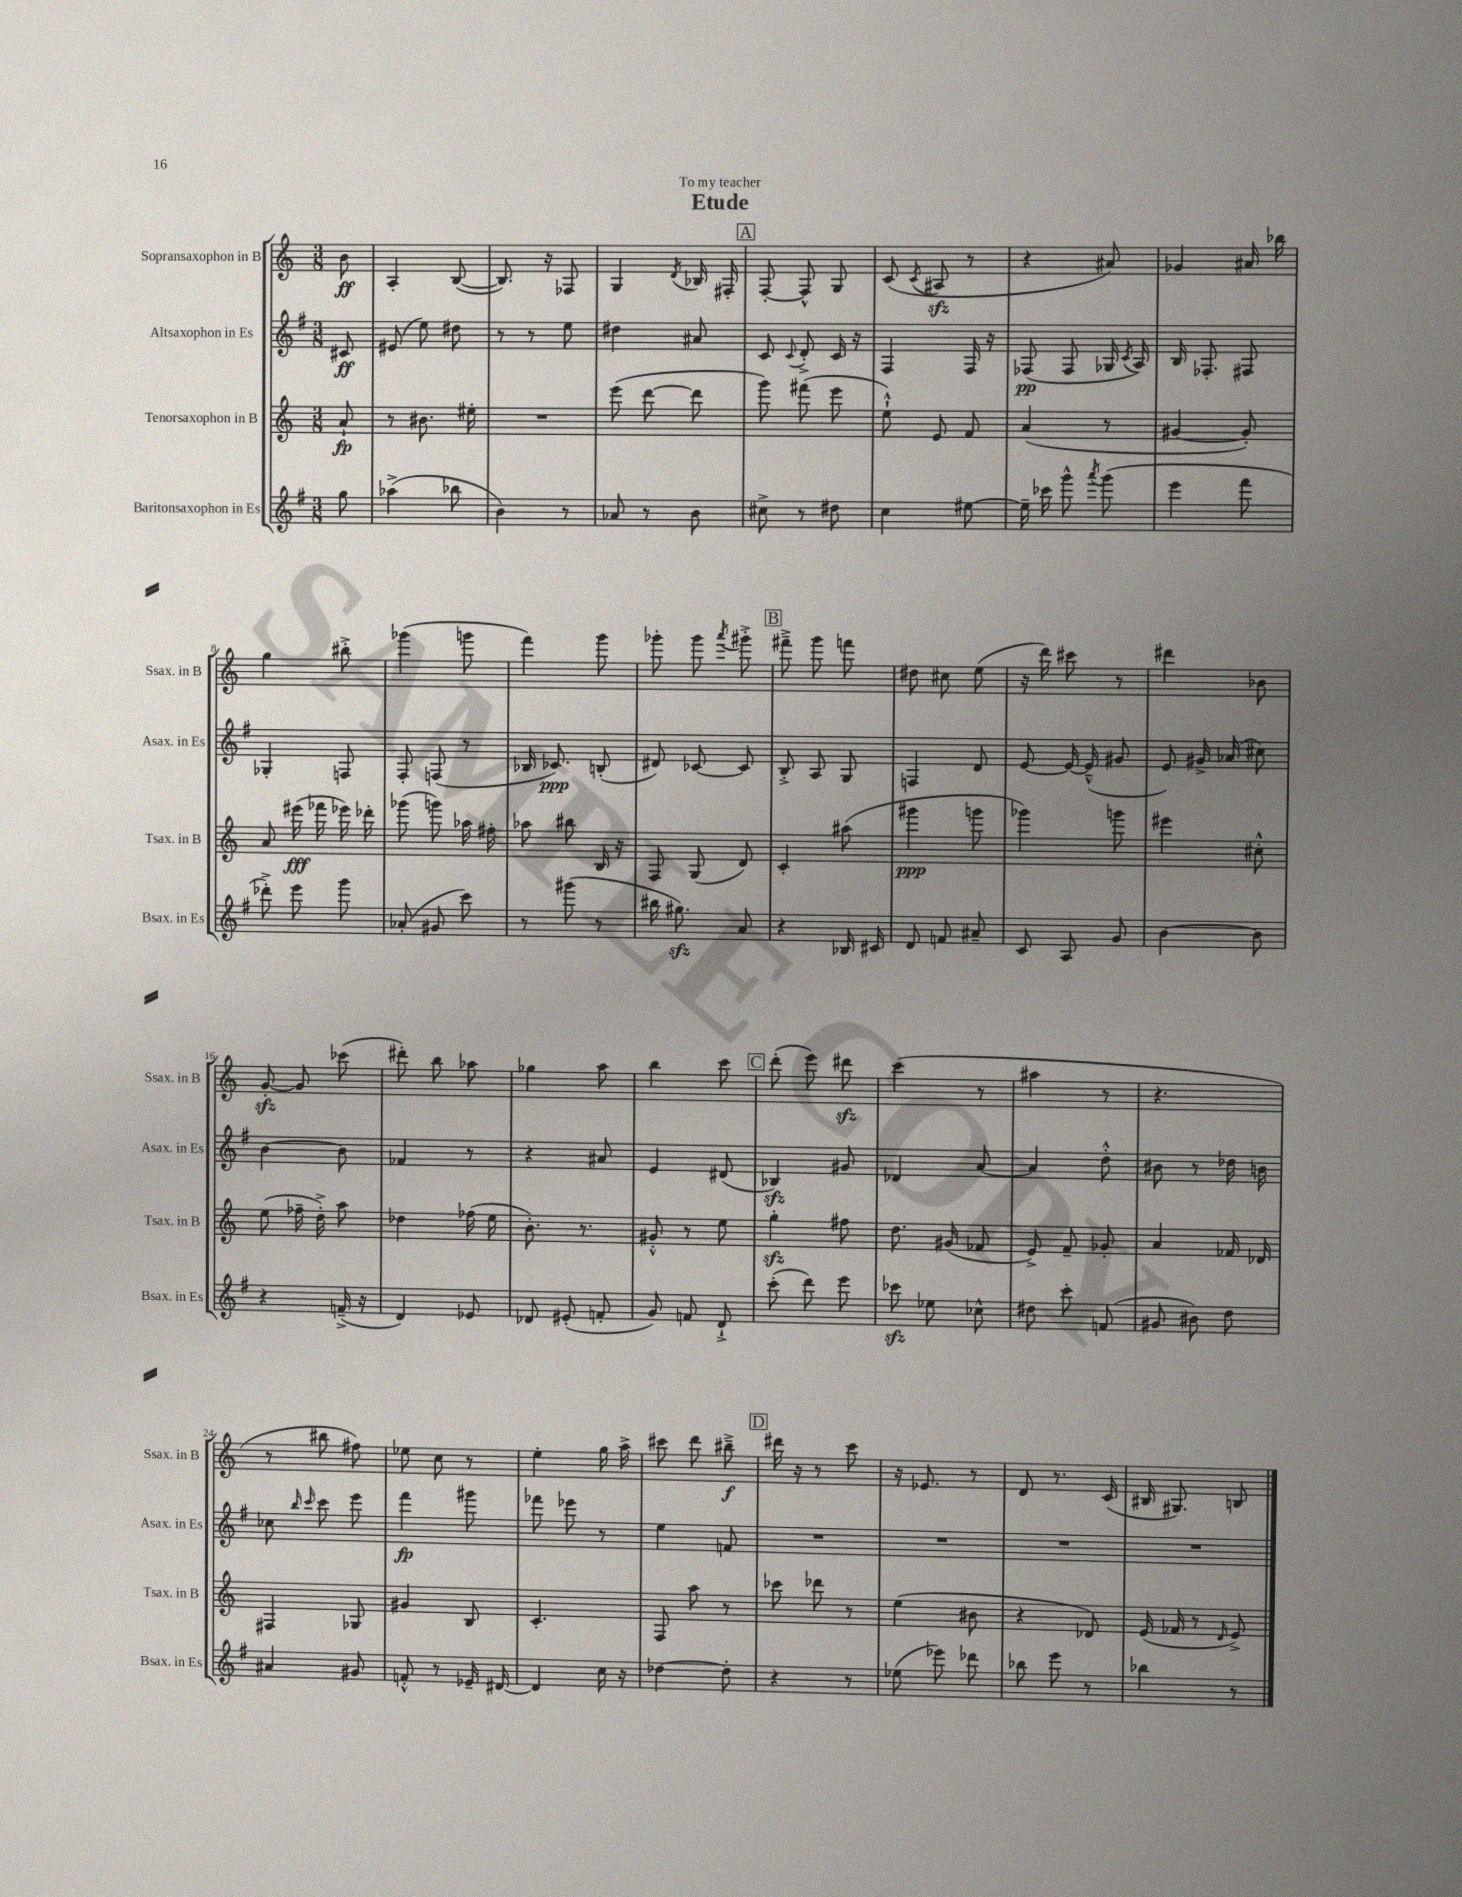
\header { title = "Etude" dedication = "To my teacher" }
<<
\new StaffGroup <<
\new Staff = "s0" \with { instrumentName = "Sopransaxophon in B" shortInstrumentName = "Ssax. in B" } {
    \clef treble \key c \major \numericTimeSignature \time 3/8 \partial 8
    \autoBeamOff b'8\ff |
    a4-. b8~( |
    b8.) r16 fes8 |
    g4 \acciaccatura { d'8 } bes16 fis16-. |
    \mark \markup { \box "A" } f8~-. f8-^ g8 |
    c'8( \acciaccatura { c'8 } ais8\sfz r8 |
    r4 ais'8) |
    ges'4 ais'16 bes''16 |
    g''4 bis''8-.-> |
    ges'''4( g'''8 |
    f'''4) g'''8 |
    ges'''8-. ges'''8 \acciaccatura { a'''8 } gis'''8-.-> |
    \mark \markup { \box "B" } fis'''8---> g'''8 f'''8 |
    dis''8 cis''8 e''8( |
    r16 d'''16) cis'''8 r8 |
    dis'''4 bes'8 |
    g'8~-.\sfz g'8 ces'''8( |
    dis'''8-.) b''8 aes''8 |
    ges''4 a''8 |
    b''4 c'''8 |
    \mark \markup { \box "C" } d'''8-.( e'''8) dis'''8\sfz |
    c'''4( r8 |
    ais''4 r8 |
    r4. |
    r8 bis''8 fis''8) |
    ees''8 c''8 r8 |
    e''4-. g''16 a''16-> |
    cis'''8 d'''8 bis''8--->\f |
    \mark \markup { \box "D" } dis'''16 r16 r8 c'''8 |
    r16 ees'8. r8 |
    d'8 r8. c'16( |
    bis16 gis8.) b8 \bar "|." |
}
\new Staff = "s1" \with { instrumentName = "Altsaxophon in Es" shortInstrumentName = "Asax. in Es" } {
    \clef treble \key g \major \numericTimeSignature \time 3/8 \partial 8
    \autoBeamOff cis'8\ff |
    eis'8( e''8) dis''8 |
    r8 r8 e''8 |
    dis''4 ais'8 |
    \mark \markup { \box "A" } c'8 \appoggiatura { c'8 } d'8-.-> c'16 r16 |
    fis4 fis16 r16 |
    fes8\pp( fes8 ges16 \acciaccatura { c'8 } a16) |
    b16 fes8.-. fis8 |
    ges4-. f8 |
    fis8-. f8( r8 |
    bes16 ces'8.\ppp) b8-.( |
    dis'8) ces'8~ ces'8 |
    \mark \markup { \box "B" } b8-.-> a8 g8 |
    f4 d'8 |
    e'8~ e'16~ e'16---^( gis'8 |
    e'8) gis'16-> aes'16( cis''8) |
    b'4~ b'8 |
    fes'4 r8 |
    r4 ais'8 |
    e'4 dis'8( |
    \mark \markup { \box "C" } bes4\sfz) gis'8 |
    des'4 a'8~ |
    a'4 d''8-.-^ |
    bis'8 r8 des''16 b'16 |
    ces''8 \grace { b''16 c'''16 } c'''8 e'''8 |
    fis'''4\fp gis'''8 |
    fes'''8 ees'''8 r8 |
    e''4 f'8 |
    \mark \markup { \box "D" } R4. |
    R4. |
    R4. |
    R4. \bar "|." |
}
\new Staff = "s2" \with { instrumentName = "Tenorsaxophon in B" shortInstrumentName = "Tsax. in B" } {
    \clef treble \key c \major \numericTimeSignature \time 3/8 \partial 8
    \autoBeamOff a'8-!\fp |
    r8 bis'8. eis''16-. |
    R4. |
    e'''8( d'''8~ d'''8 |
    \mark \markup { \box "A" } g'''8) fis'''8( e'''8 |
    e''8-!-^) e'8 f'8 |
    a'4( r8 |
    gis'4~ gis'8-.) |
    a'8 eis'''16\fff( fes'''16 ees'''16) des'''16-. |
    ges'''8( g'''8) aes''16 fis''16-. |
    aes''8 bis''8 b16 r16 |
    f8 g8( d'8) |
    \mark \markup { \box "B" } c'4-. ais''8( |
    gis'''4\ppp g'''8 |
    ges'''4) g'''8 |
    eis'''4 cis''8-.-^ |
    e''8( fes''16-- d''16-.->) a''8 |
    des''4 fes''16( e''16 |
    b'8.-.) r8. |
    gis'8-.-^ r8 e''8 |
    \mark \markup { \box "C" } g''4-.\sfz fis''8 |
    d''8. gis'16( fes'8 |
    e'8->) f'8-- ges'8-. |
    a'4 fes'16 des'16 |
    fis4 ges8 |
    gis'4 b8 |
    c'4.-. |
    f8 a''8 r8 |
    \mark \markup { \box "D" } ces'''8 des'''8 r8 |
    e''4( bis'8 |
    r4 des'8) |
    e'16( fes'16 r8 \grace { d'16 } e'8->) \bar "|." |
}
\new Staff = "s3" \with { instrumentName = "Baritonsaxophon in Es" shortInstrumentName = "Bsax. in Es" } {
    \clef treble \key g \major \numericTimeSignature \time 3/8 \partial 8
    \autoBeamOff g''8 |
    aes''4->( bes''8 |
    b'4) r8 |
    aes'8 r8 b'8 |
    \mark \markup { \box "A" } cis''8-> r8 dis''8 |
    c''4 eis''8~ |
    eis''16-- ces'''16 g'''8-^ \acciaccatura { a'''8 } g'''8( |
    e'''4 fis'''8 |
    des'''8-.->) e'''8 g'''8 |
    aes'8-.( gis'8 c'''8) |
    r8 gis'''8( r8 |
    bis''16 gis''8.\sfz) a'8 |
    \mark \markup { \box "B" } r4 bes16 cis'16 |
    d'8 f'8 ais'8-- |
    c'8 a8 g'8 |
    b'4~ b'8 |
    r4 f'16--->( r16 |
    d'4) ees'8 |
    des'8 eis'8-.( f'8-. |
    g'8) f'8 d'8-!-> |
    \mark \markup { \box "C" } c'''8-.( d'''8) e'''8 |
    ces'''8\sfz ees''8 ces''8-^ |
    dis''8 c'''8-. f'8( |
    gis'8 bis'8) d''8 |
    ais'4 gis'8 |
    f'8-.-^ r8 ees'16-- dis'16~ |
    dis'4 c''16 r16 |
    des''4~ des''8-. |
    \mark \markup { \box "D" } r4 r8 |
    ees''8( ees'''8) des'''8 |
    bes''8 e'''8 r8 |
    bes''4 r8 \bar "|." |
}
>>
>>
